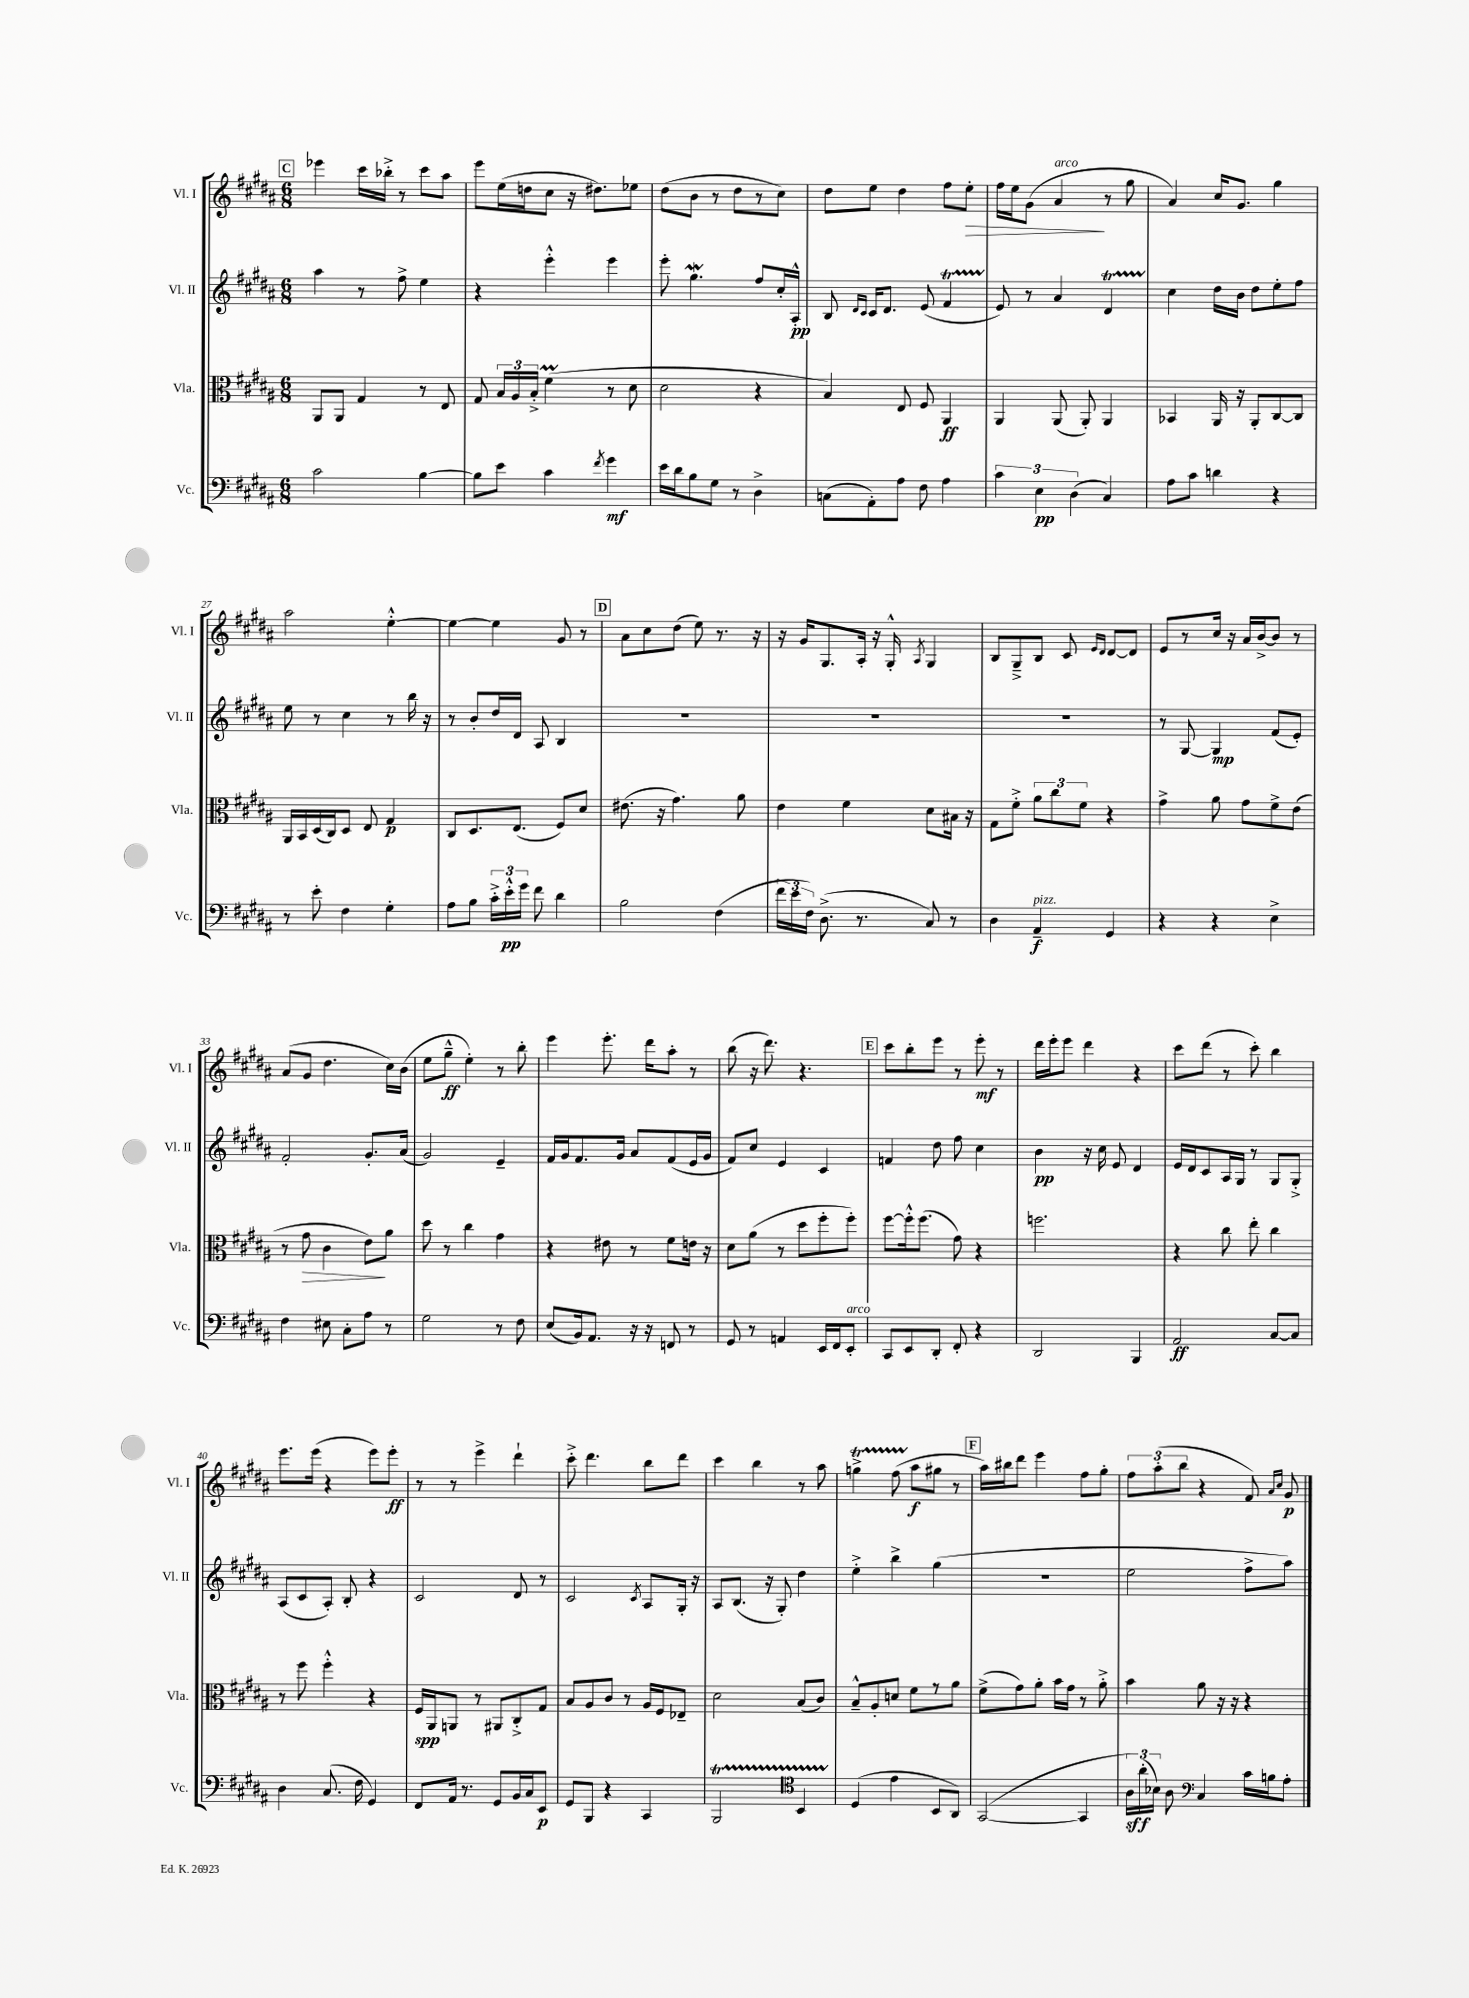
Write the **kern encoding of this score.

**kern	**dynam	**kern	**dynam	**kern	**dynam	**kern	**dynam
*part4	*part4	*part3	*part3	*part2	*part2	*part1	*part1
*staff4	*staff4	*staff3	*staff3	*staff2	*staff2	*staff1	*staff1
*I"Vc.	*	*I"Vla.	*	*I"Vl. II	*	*I"Vl. I	*
*I'Vc.	*	*I'Vla.	*	*I'Vl. II	*	*I'Vl. I	*
*clefF4	*	*clefC3	*	*clefG2	*	*clefG2	*
*k[f#c#g#d#a#]	*	*k[f#c#g#d#a#]	*	*k[f#c#g#d#a#]	*	*k[f#c#g#d#a#]	*
*M6/8	*	*M6/8	*	*M6/8	*	*M6/8	*
!!LO:REH:place=s1:t=C
=21	=21	=21	=21	=21	=21	=21	=21
2c#\	.	8AA#/L	.	4aa#\	.	4eee-X\	.
.	.	8AA#/J	.	.	.	.	.
.	.	4G#/	.	8r	.	16ccc#\LL	.
.	.	.	.	.	.	16bb-X'^\JJ	.
.	.	.	.	8ff#^\	.	8r	.
[4B\	.	8r	.	4ee\	.	8ccc#\L	.
.	.	8E/	.	.	.	8aa#\J	.
=22	=22	=22	=22	=22	=22	=22	=22
8B\L]	.	8G#/	.	4r	.	8eee\L	.
8e\J	.	24B/LL	.	.	.	(16ee\L	.
.	.	24A#/	.	.	.	.	.
.	.	.	.	.	.	16ddn\J	.
.	.	24B'^/JJ	.	.	.	.	.
4c#\	.	(4f#M\	.	4eee'^^\	.	8cc#\J	.
.	.	.	.	.	.	16r	.
.	.	.	.	.	.	8.dd#X\L)	.
8qf#/	.	.	.	.	.	.	.
4g#\	mf	8r	.	4eee\	.	.	.
.	.	8d#\	.	.	.	8ee-X\J	.
=23	=23	=23	=23	=23	=23	=23	=23
16e\LL	.	2d#\	.	8eee'\	.	(8dd#\L	.
16d#\J	.	.	.	.	.	.	.
8B\	.	.	.	4.gg#W\	.	8b\J	.
8G#\J	.	.	.	.	.	8r	.
8r	.	.	.	.	.	8dd#\L	.
4D#^\	.	4r	.	8ff#/L	.	8r	.
.	.	.	.	16cc#'/L	.	8cc#\J)	.
.	.	.	.	16A#'^^/JJ	pp	.	.
=24	=24	=24	=24	=24	=24	=24	=24
(8Cn\L	.	4B/)	.	8B/	.	8dd#\L	.
.	.	.	.	16qqd#/LL	.	.	.
.	.	.	.	16qqc#/JJ	.	.	.
8AA#'\)	.	.	.	16c#/KL	.	8ee\J	.
.	.	.	.	8.d#/J	.	.	.
8A#\J	.	8E/	.	.	.	4dd#\	.
8F#\	.	8F#/	.	(8e/	.	.	.
4A#\	.	4AA#/	ff	4f#T/	.	8ff#\L	.
!	!	!	!	!	!	!	!LO:HP:b
.	.	.	.	.	.	8ee'\J	>
=25	=25	=25	=25	=25	=25	=25	=25
6c#\	.	4AA#/	.	8e/)	.	16ff#\LL	.
.	.	.	.	.	.	16ee\J	.
.	.	.	.	8r	.	(8g#\J	.
6E\	pp	.	.	.	.	.	.
!	!	!	!	!	!	!LO:TX:a:i:t=arco	!
.	.	(8AA#/	.	4a#/	.	4a#/	.
(6D#\	.	.	.	.	.	.	.
.	.	8AA#'/)	.	.	.	.	.
4C#/)	.	4AA#/	.	4d#t/	.	8r	]
.	.	.	.	.	.	8gg#\	.
=26	=26	=26	=26	=26	=26	=26	=26
8A#\L	.	4BB-X/	.	4cc#\	.	4a#/)	.
8c#\J	.	.	.	.	.	.	.
4dn\	.	16AA#/	.	16dd#\LL	.	16cc#/KL	.
.	.	16r	.	16b\JJ	.	8.g#/J	.
.	.	8AA#'/L	.	8dd#\L	.	.	.
4r	.	[8C#/	.	8ee'\	.	4gg#\	.
.	.	8C#/J]	.	8ff#\J	.	.	.
!!LO:LB:g=z
=27	=27	=27	=27	=27	=27	=27	=27
8r	.	16AA#/LL	.	8ee\	.	2aa#\	.
.	.	16BB/	.	.	.	.	.
8e'\	.	(16D#/	.	8r	.	.	.
.	.	16C#/J)	.	.	.	.	.
4F#\	.	8D#/J	.	4cc#\	.	.	.
.	.	8E/	.	.	.	.	.
4G#'\	.	4G#/	p	8r	.	[4ee'^^\	.
.	.	.	.	16bb\	.	.	.
.	.	.	.	16r	.	.	.
=28	=28	=28	=28	=28	=28	=28	=28
8A#\L	.	8C#/L	.	8r	.	4ee\_	.
8B\J	.	8.D#/	.	8b'/L	.	.	.
24c#'^\LL	.	.	.	16dd#/L	.	4ee\]	.
24e'^^\	pp	.	.	.	.	.	.
.	.	(8.E/J	.	16d#/JJ	.	.	.
24g#\JJ	.	.	.	.	.	.	.
8f#\	.	.	.	8A#/	.	.	.
4d#\	.	8F#/L)	.	4B/	.	8g#/	.
.	.	8d#/J	.	.	.	8r	.
!!LO:REH:place=s1:t=D
=29	=29	=29	=29	=29	=29	=29	=29
2B\	.	(8.e#X\	.	2.r	.	8a#\L	.
.	.	.	.	.	.	8cc#\	.
.	.	16r	.	.	.	.	.
.	.	4.g#\)	.	.	.	(8dd#\J	.
.	.	.	.	.	.	8ee\)	.
(4F#\	.	.	.	.	.	8.r	.
.	.	8a#\	.	.	.	.	.
.	.	.	.	.	.	16r	.
=30	=30	=30	=30	=30	=30	=30	=30
24f#\LL	.	4e\	.	2.r	.	16r	.
24e\	.	.	.	.	.	.	.
.	.	.	.	.	.	16g#/KL	.
24F#\JJ)	.	.	.	.	.	.	.
(8.D#^\	.	.	.	.	.	8.G#/	.
.	.	4f#\	.	.	.	.	.
8.r	.	.	.	.	.	16A#'/Jk	.
.	.	.	.	.	.	16r	.
.	.	.	.	.	.	16G#'^^/	.
.	.	.	.	.	.	8qA#/	.
8C#/)	.	8d#\L	.	.	.	4G#/	.
8r	.	16B#X\Jk	.	.	.	.	.
.	.	16r	.	.	.	.	.
=31	=31	=31	=31	=31	=31	=31	=31
4D#\	.	8G#\L	.	2.r	.	8B/L	.
.	.	8f#'^\J	.	.	.	8G#~^/	.
!LO:TX:a:i:t=pizz.	!	!	!	!	!	!	!
4AA#~/	f	12a#\L	.	.	.	8B/J	.
.	.	12cc#\	.	.	.	.	.
.	.	.	.	.	.	8c#/	.
.	.	12f#\J	.	.	.	.	.
.	.	.	.	.	.	16qqe/LL	.
.	.	.	.	.	.	16qqd#/JJ	.
4GG#/	.	4r	.	.	.	[8d#/L	.
.	.	.	.	.	.	8d#/J]	.
=32	=32	=32	=32	=32	=32	=32	=32
4r	.	4g#^\	.	8r	.	8e/L	.
.	.	.	.	[8G#/	.	8r	.
4r	.	8a#\	.	4G#/]	mp	16cc#/Jk	.
.	.	.	.	.	.	16r	.
.	.	8g#\L	.	.	.	16a#/LL	.
.	.	.	.	.	.	[16b^/J	.
4E^\	.	8f#^\	.	(8f#/L	.	8b/J]	.
.	.	(8e\J	.	8e'/J)	.	8r	.
!!LO:LB:g=z
=33	=33	=33	=33	=33	=33	=33	=33
4F#\	.	8r	.	2f#'/	.	(8a#/L	.
!	!	!	!LO:HP:b	!	!	!	!
.	.	8g#\	>	.	.	8g#/J	.
8E#X\	.	4c#\	.	.	.	4.dd#\	.
8C#'\L	.	.	.	.	.	.	.
8A#\J	.	8e\L)	.	8.g#'/L	.	.	.
8r	.	8a#\J	]	.	.	16cc#\LL)	.
.	.	.	.	(16a#/Jk	.	(16b\JJ	.
=34	=34	=34	=34	=34	=34	=34	=34
2G#\	.	8dd#\	.	2g#/)	.	8ee\L	.
.	.	8r	.	.	.	8gg#~^^\J	ff
.	.	4cc#\	.	.	.	4ee'\)	.
8r	.	4g#\	.	4e~/	.	8r	.
8F#\	.	.	.	.	.	8bb'\	.
=35	=35	=35	=35	=35	=35	=35	=35
(8E/L	.	4r	.	16f#/LL	.	4eee\	.
.	.	.	.	16g#/J	.	.	.
16BB/k)	.	.	.	8.f#/	.	.	.
8.AA#/J	.	.	.	.	.	.	.
.	.	8e#X\	.	.	.	8.eee'\	.
.	.	.	.	16g#/Jk	.	.	.
16r	.	8r	.	8a#/L	.	.	.
16r	.	.	.	.	.	16ddd#\KL	.
8FFn/	.	8f#\L	.	(8f#/	.	8aa#'\J	.
8r	.	16en\Jk	.	16e/L	.	8r	.
.	.	16r	.	16g#/JJ	.	.	.
=36	=36	=36	=36	=36	=36	=36	=36
8GG#/	.	8d#\L	.	8f#/L)	.	(8bb\	.
8r	.	(8a#\J	.	8cc#/J	.	16r	.
.	.	.	.	.	.	8.ddd#\)	.
4AAn/	.	8r	.	4e/	.	.	.
.	.	8dd#\L	.	.	.	4.r	.
16EE/LL	.	8ff#'\	.	4c#/	.	.	.
16FF#/J	.	.	.	.	.	.	.
!LO:TX:a:i:t=arco	!	!	!	!	!	!	!
8EE'/J	.	8ff#'\J)	.	.	.	.	.
!!LO:REH:place=s1:t=E
=37	=37	=37	=37	=37	=37	=37	=37
8CC#/L	.	[8ff#\L	.	4fn/	.	8ccc#\L	.
8EE/	.	16ff#'^^\k]	.	.	.	8bb'\	.
.	.	(8.ff#\J	.	.	.	.	.
8DD#'/J	.	.	.	8dd#\	.	8eee\J	.
8FF#'/	.	8g#\)	.	8ff#\	.	8r	.
4r	.	4r	.	4cc#\	.	8eee'\	mf
.	.	.	.	.	.	8r	.
=38	=38	=38	=38	=38	=38	=38	=38
2DD#/	.	2.ffn\	.	4b\	pp	16ddd#\LL	.
.	.	.	.	.	.	16eee'\J	.
.	.	.	.	.	.	8eee\J	.
.	.	.	.	16r	.	4ddd#\	.
.	.	.	.	16cc#\	.	.	.
.	.	.	.	8e/	.	.	.
4BBB/	.	.	.	4d#/	.	4r	.
=39	=39	=39	=39	=39	=39	=39	=39
2AA#/	ff	4r	.	16e/LL	.	8ccc#\L	.
.	.	.	.	16d#/J	.	.	.
.	.	.	.	8c#/	.	(8ddd#\J	.
.	.	8cc#\	.	16A#/L	.	8r	.
.	.	.	.	16G#/JJ	.	.	.
.	.	8ee'\	.	8r	.	8ccc#'\)	.
[8C#/L	.	4cc#\	.	8G#/L	.	4bb\	.
8C#/J]	.	.	.	8G#'^/J	.	.	.
!!LO:LB:g=z
=40	=40	=40	=40	=40	=40	=40	=40
4D#\	.	8r	.	(8A#/L	.	8.eee\L	.
.	.	8ff#\	.	8c#/	.	.	.
.	.	.	.	.	.	(16eee\Jk	.
(8.C#/	.	4ff#'^^\	.	8A#'/J)	.	4r	.
.	.	.	.	8B'/	.	.	.
16F#\	.	.	.	.	.	.	.
4GG#/)	.	4r	.	4r	.	8eee\L)	.
.	.	.	.	.	.	8eee'\J	ff
=41	=41	=41	=41	=41	=41	=41	=41
8FF#/L	.	16F#/LL	spp	2c#/	.	8r	.
.	.	16AA#/J	.	.	.	.	.
16AA#/Jk	.	8AAn/J	.	.	.	8r	.
8.r	.	.	.	.	.	.	.
.	.	8r	.	.	.	4eee^\	.
8GG#/L	.	8AA#X/L	.	.	.	.	.
16BB/L	.	8C#'^/	.	8d#/	.	4ddd#`\	.
16C#/J	.	.	.	.	.	.	.
8EE/J	p	8G#/J	.	8r	.	.	.
=42	=42	=42	=42	=42	=42	=42	=42
8GG#/L	.	8B/L	.	2c#/	.	8ccc#'^\	.
8BBB/J	.	8A#/	.	.	.	4.ddd#\	.
4r	.	8c#/J	.	.	.	.	.
.	.	8r	.	.	.	.	.
.	.	.	.	8qc#/	.	.	.
4CC#/	.	16A#/LL	.	8A#/L	.	8bb\L	.
.	.	16F#/J	.	.	.	.	.
.	.	8E-X~/J	.	16G#'/Jk	.	8ddd#\J	.
.	.	.	.	16r	.	.	.
=43	=43	=43	=43	=43	=43	=43	=43
2BBBT/	.	2d#\	.	8A#/L	.	4ccc#\	.
.	.	.	.	(8.B/J	.	.	.
.	.	.	.	.	.	4bb\	.
.	.	.	.	16r	.	.	.
.	.	.	.	8G#'/)	.	.	.
*clefC4	*	*	*	*	*	*	*
4BBTTT/	.	(8B/L	.	4dd#\	.	8r	.
.	.	8c#/J)	.	.	.	8aa#\	.
=44	=44	=44	=44	=44	=44	=44	=44
(4D#/	.	8B~^^/L	.	4ee'^\	.	4ggnT^\	.
.	.	8A#'/	.	.	.	.	.
4e\	.	8dn/J	.	4bb^\	.	(8ff#TTT\	.
.	.	8f#\L	.	.	.	8aa#\L	f
8BB/L	.	8r	.	(4gg#\	.	8gg#X\J	.
8AA#/J)	.	8a#\J	.	.	.	8r	.
!!LO:REH:place=s1:t=F
=45	=45	=45	=45	=45	=45	=45	=45
([2GG#/	.	(8f#^\L	.	2.r	.	16aa#\LL)	.
.	.	.	.	.	.	16bb#X\J	.
.	.	8g#\)	.	.	.	8ddd#\J	.
.	.	8a#'\J	.	.	.	4eee\	.
.	.	16b\LL	.	.	.	.	.
.	.	16g#\JJ	.	.	.	.	.
4GG#/]	.	8r	.	.	.	8ff#\L	.
.	.	8a#'^\	.	.	.	8gg#'\J	.
=46	=46	=46	=46	=46	=46	=46	=46
24A#\LL)	sff	4b\	.	2ee\	.	12ff#\L	.
(24a#'\	.	.	.	.	.	.	.
24B-X\JJ)	.	.	.	.	.	(12aa#'\	.
8A#\	.	.	.	.	.	.	.
.	.	.	.	.	.	12bb\J	.
*clefF4	*	*	*	*	*	*	*
4C#/	.	8a#\	.	.	.	4r	.
.	.	16r	.	.	.	.	.
.	.	16r	.	.	.	.	.
16c#\LL	.	4r	.	8ff#^\L	.	8f#/)	.
16Bn\J	.	.	.	.	.	.	.
.	.	.	.	.	.	16qqa#/LL	.
.	.	.	.	.	.	16qqcc#/JJ	.
8A#'\J	.	.	.	8aa#\J)	.	8g#/	p
==	==	==	==	==	==	==	==
*-	*-	*-	*-	*-	*-	*-	*-
